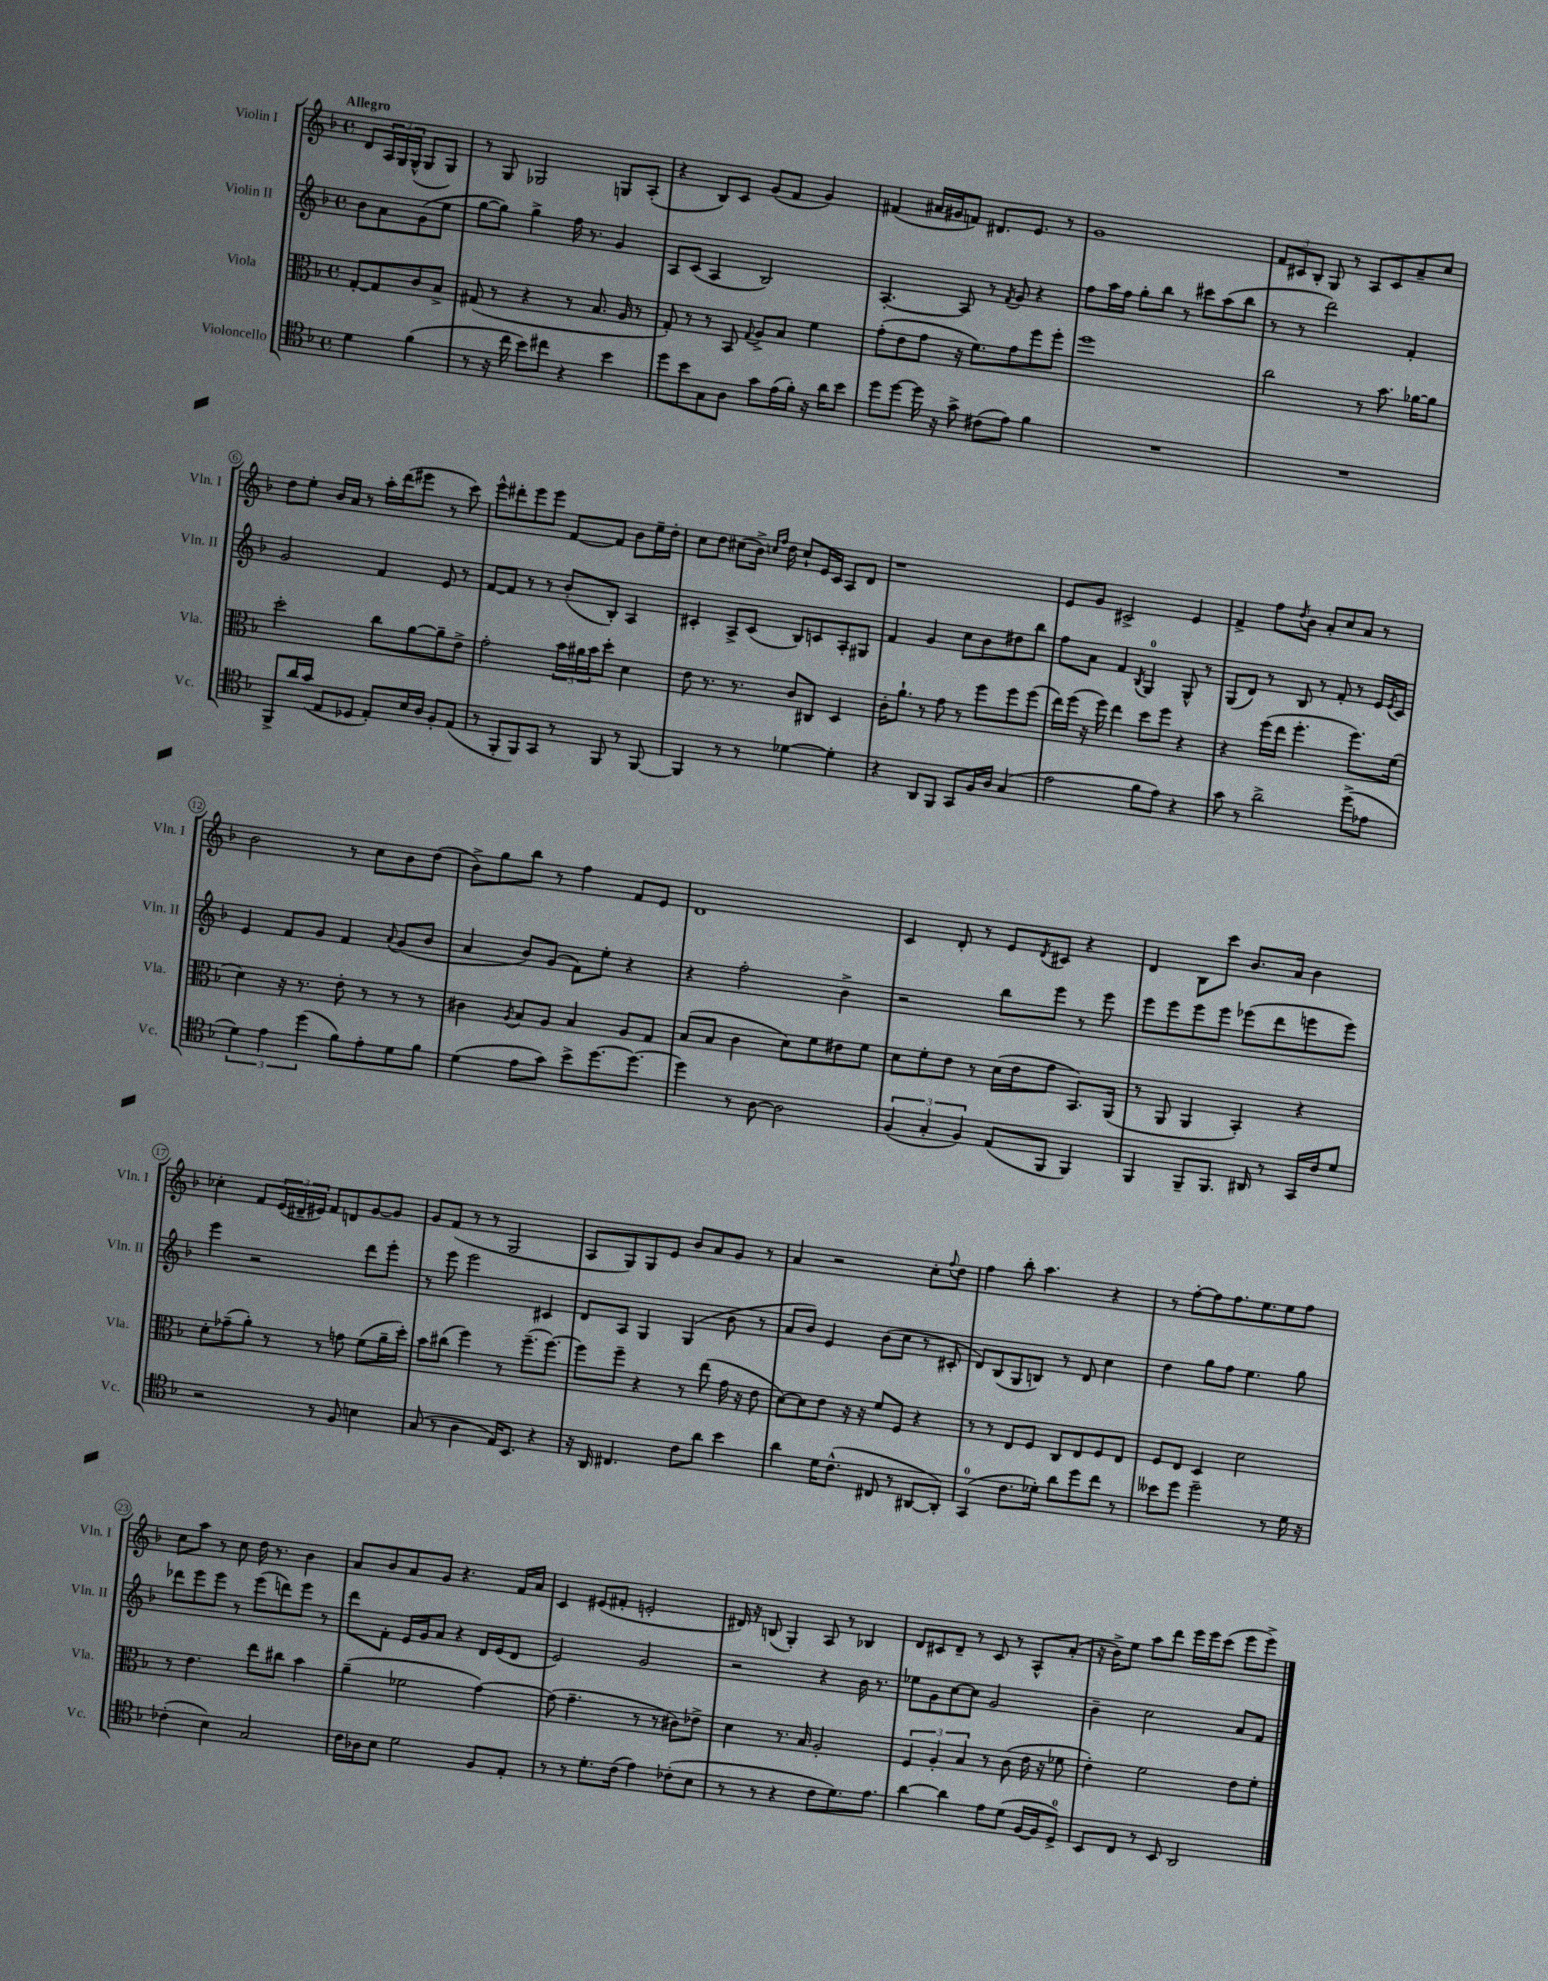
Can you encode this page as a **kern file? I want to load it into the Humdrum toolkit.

**kern	**kern	**kern	**kern
*staff4	*staff3	*staff2	*staff1
*clefC4	*clefC3	*clefG2	*clefG2
*k[b-]	*k[b-]	*k[b-]	*k[b-]
*M4/4	*M4/4	*M4/4	*M4/4
*met(c)	*met(c)	*met(c)	*met(c)
4d	[8G'	8b-	8d
.	8G]	8a	24A
.	.	.	24G
.	.	.	(24G^^
(4f	8c	(8g	8G
.	8B-^	8ee	8G)
=	=	=	=
8r	(8G#	[8gg	8r
16r	8r	8gg])	8G
16cc	.	.	.
8b-)	4r	4gg^	2G-
8cc#	.	.	.
4r	8r	16ff	.
.	.	8.r	.
.	8.B-	.	.
4b-	.	4g	8G
.	16A	.	.
.	8r	.	(8A'
=	=	=	=
8dd	8G')	8A	4r
8b-	8r	(8c	.
8G	8r	4A	8B-)
8A	8BB-	.	8c
.	8qqG	.	.
8g	8A^	2B-)	(8g
(16e	8B-	.	8f
16f')	.	.	.
16r	4f	.	4g)
16a	.	.	.
8b-	.	.	.
=	=	=	=
8dd	(8g'	[4.A'	(4f#
[8dd	8e	.	.
16dd]	8g	.	16a#
16r	.	.	16g#
8g^	16r	8A]	8f)
.	8.f)	.	.
(8c#	.	8r	8.d#
.	.	8qf	.
8e)	8g	8g	.
.	.	.	8.e
4f	8ff	4r	.
.	8ff'	.	8r
=	=	=	=
1r	1ff	8ff	1g
.	.	16aa	.
.	.	16ff	.
.	.	8gg'	.
.	.	8bb-	.
.	.	8r	.
.	.	8ccc#	.
.	.	(8aa	.
.	.	8bb-	.
=	=	=	=
1r	2cc	8r	12f
.	.	.	12c#
.	.	8r	.
.	.	.	12B-'
.	.	2ddd)	8G
.	.	.	8r
.	8r	.	8A
.	8.b-	.	8c#
.	.	4f'	8a~
.	[16a-	.	.
.	8a-]	.	8cc
=	=	=	=
8FF^	2dd'	2g	8dd
16a	.	.	8ee'
(16g	.	.	.
8E	.	.	16b-
.	.	.	16a
8D-	.	.	8r
8E')	8cc	4f	16aa'
.	.	.	(16ddd
16B-	[8a	.	8eee#
16A	.	.	.
8F'	8a~]	8e	8r
(8E	8e^	8r	8ccc)
=	=	=	=
8r	2g'	[8f	8eee^^
8FF'	.	8f]	8ddd#'
8FF)	.	8r	8eee
8GG	.	8r	8eee
8r	24b-	(8b-'	[8f
.	24a#	.	.
.	24b-	.	.
8FF	8dd'	8B-')	8f]
8r	4d	4A	8b-
[8FF	.	.	16ee~
.	.	.	16dd'
=	=	=	=
4FF]	8e	4c#'	8cc
.	8.r	.	8dd
8r	.	8A^	(8cc#
.	8.r	.	.
8r	.	(8c#	16b-^)
.	.	.	16qqcc
.	.	.	16qqff
.	.	.	16dd
[4d-	8c	8B-)	8cc`
.	8C#	8c	16e
.	.	.	16c
4d-']	4D	8A'	8A
.	.	8G#	8d
=	=	=	=
4r	16c'	4f	1r
.	8.a`	.	.
8AA	8r	4g	.
8FF	8g	.	.
8GG	8r	8cc	.
16F	8ff	8b-	.
16A	.	.	.
(4G	8ff	8dd#	.
.	(8ff	8bb-	.
=	=	=	=
2e	16ee)	8ff	8e
.	(16ff	.	.
.	16r	8a	8g
.	16ff)	.	.
.	4ee	4f	2c#^
.	.	8qB-	.
8f	8dd	4G	.
8e)	8ff	.	.
4r	4r	8G^^	4e
.	.	8r	.
=	=	=	=
8g	4r	(8G	4f^
8r	.	8d)	.
2a^	(16ff	8r	8ff
.	16ee	.	.
.	.	.	8qdd
.	4.ff'	8B-	8b-
.	.	8r	8a'
.	.	8f'	8cc
(8dd^	8.ff)	8r	8a
8e-	.	16e	8r
.	.	8qe	.
.	(16f	16c	.
=	=	=	=
6d)	4d)	4e	2b-
6e	.	.	.
.	16r	8f	.
.	8.r	.	.
(6dd	.	.	.
.	.	8g	.
8f)	8e'	4f	8r
8e'	8r	.	8cc
.	.	8qqa	.
8d	8r	(8g	8b-
8f	8r	8b-	(8dd
=	=	=	=
(4d	4c#	4a	8b-^)
.	.	.	8gg
.	8qA	.	.
8e	8B-	8b-)	8bb-
8g)	8A	(8g	8r
8b-^	4B-	8f)	4ff
[8.dd	.	8ee'	.
.	8A	4r	8f
8.dd_	.	.	.
.	8G	.	8e
=	=	=	=
4dd]	(8B-	4r	1d
.	8B-	.	.
8r	4c	2ff'	.
[8A	.	.	.
2A]	8d)	.	.
.	8f	.	.
.	8e#	4b-^	.
.	8f	.	.
=	=	=	=
(6F	8d	2r	4c
.	8f'	.	.
6G'	.	.	.
.	8e	.	8d'
6F)	.	.	.
.	8r	.	8r
(8E	(16d	8bb-	8e
.	16e	.	.
.	.	.	8qd
8FF	8g	8eee	8c#
4FF)	8.BB-)	8r	4r
.	.	8eee	.
.	(16AA	.	.
=	=	=	=
4FF	8r	8eee	4d
.	8AA	8eee	.
8FF~	4AA	8eee	8B-
8.FF	.	8eee	8ccc
.	4BB-')	(8eee-	8.b-
16AA#	.	.	.
8r	.	8ddd	.
.	.	.	16a
16GG	4r	8eee	4b-
16c	.	.	.
8d	.	8eee)	.
=	=	=	=
2r	8d'	4eee	4cc-'
.	(8g-~	.	.
.	8a')	2r	8f
.	8r	.	(24e
.	.	.	24d#~
.	.	.	24e#)
8r	8r	.	8f
8F	8g	.	8d
4B	(8f	8ddd	[8g
.	16a~	8eee'	8g]
.	16dd')	.	.
=	=	=	=
(8G	8b-	8r	8g
8r	(8cc#	8eee	(8f
4A	4ff)	2eee	8r
.	.	.	8r
16E)	8r	.	2G
8.BB-	.	.	.
.	(8.ff~	.	.
4r	.	4c#	.
.	[8.ff)	.	.
=	=	=	=
16r	8ff]	8d	8A
16AA	.	.	.
4.C#	8ff~	8A	8G)
.	4r	4G	8G
.	.	.	8e
8c	8r	(4G	8b-
8a	(8ee	.	8a
4b-	16g	8b-	8g
.	16r	.	.
.	8e	8r	8r
=	=	=	=
4a	[8d)	8a	4a
.	8d]	8b-)	.
16d	8e	4e	2r
(8.c^^	.	.	.
.	16r	.	.
.	16r	.	.
8C#	8f	(8b-	.
8r	8F	8cc	.
[8AA#	4r	8r	8cc'
.	.	.	8qqff
8AA#'])	.	8c#'	8dd
=	=	=	=
(4GG	8r	8d)	4ff
.	8r	(8B-	.
8.c	8E	8G	8bb-'
.	8F	8B)	4.aa
16d-')	.	.	.
8a	8C	8r	.
8dd	8E	8d	.
8cc	8F	4cc	4r
8r	8E	.	.
=	=	=	=
8b--	8F	4dd	8r
8dd	8E	.	[8ff'
2dd~	4D	8gg	8ff]
.	.	8ff	8.ff
.	2d	4.ee	.
.	.	.	8.ee
8r	.	.	8ee
16d	.	8gg	8ff
16r	.	.	.
=	=	=	=
(4c-'	8r	8ddd-	8cc
.	4.e	8eee	8aa
4B-)	.	8eee	8r
.	.	8r	8cc
2G	8ee	(8eee	16dd
.	.	.	8.r
.	8cc#	8ddd)	.
.	4b-	8eee	4b-
.	.	8r	.
=	=	=	=
16c	(4a~	8ddd	8a
16A-	.	.	.
8B-	.	8f'	8b-
2d	2f-	16e	8a
.	.	16g	.
.	.	8a	8g
.	.	4r	4.r
8F	[4g)	16d	.
.	.	(16e	.
8E'	.	8d	16f
.	.	.	16a
=	=	=	=
8r	(8g]	2e)	4c
8r	4.g~	.	.
8.d'	.	.	(8e#
.	.	.	8f#'
(16c	.	.	.
4e)	8r	2g	2e'
.	8r	.	.
(8c-'	8c#)	.	.
8B-	8e-^	.	.
=	=	=	=
8r	4d	2r	16d#)
.	.	.	16r
8r	.	.	(8B
4r	8.r	.	4G')
.	16B-	.	.
8c	2A'	4r	8A
8.d)	.	.	8r
.	.	16b-	4B-
8.e	.	8.r	.
=	=	=	=
[4a	6F	8ee-	8d
.	.	8g	8c#
.	6A'	.	.
4a]	.	[8cc	8d~
.	6B-	.	.
.	.	8cc]	8r
8e	8r	2g	8c#
(8d	(8c	.	8r
[16F	16e	.	8A^^
16F]	16r	.	.
8D^)	8f-	.	(8a'
=	=	=	=
8BB-	4e')	4b-~	16r
.	.	.	16b-^)
8C	.	.	8ee
8r	2f	2cc	8aa
8BB-	.	.	8ddd
2AA	.	.	16eee
.	.	.	16eee
.	.	.	(8ccc
.	8e	8a	8eee
.	8f'	8f	8eee^)
==	==	==	==
*-	*-	*-	*-
